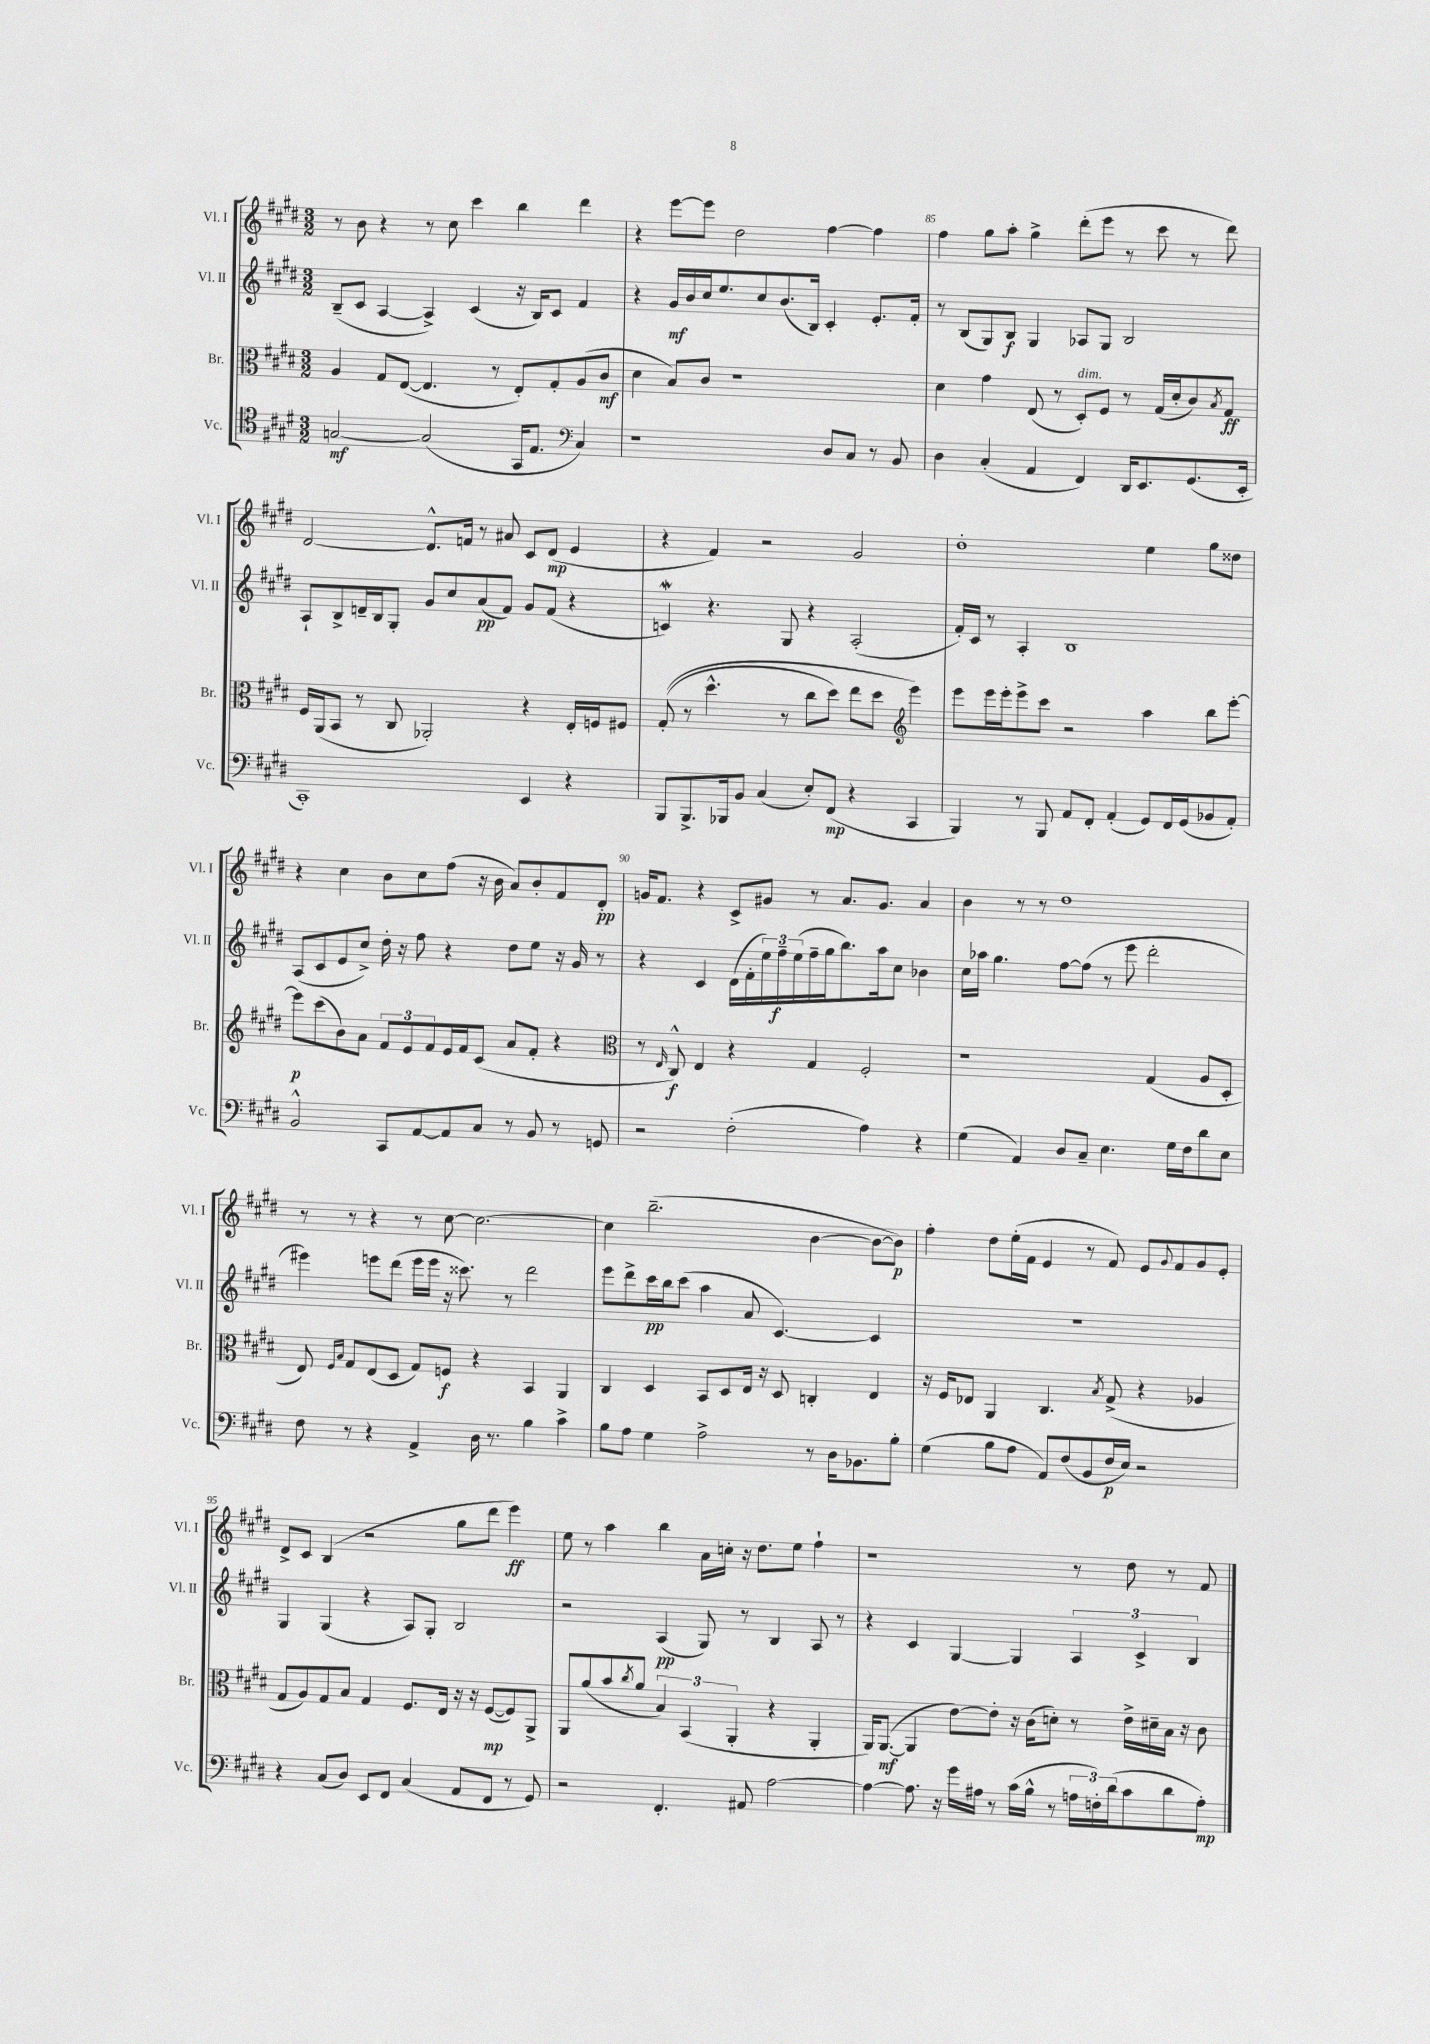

**kern	**kern	**kern	**kern
*staff4	*staff3	*staff2	*staff1
*clefC4	*clefC3	*clefG2	*clefG2
*k[f#c#g#d#]	*k[f#c#g#d#]	*k[f#c#g#d#]	*k[f#c#g#d#]
*M3/2	*M3/2	*M3/2	*M3/2
[2G	4A	(8B~	8r
.	.	8c#	8b
.	8G#	[4A	4r
.	([8E	.	.
(2G]	4.E]	4A^])	8r
.	.	.	8cc#
.	.	(4c#	4ccc#
.	8r	.	.
16GG#	8E')	16r	4bb
8.E	.	16B)	.
.	8G#'	8c#	.
*clefF4	*	*	*
4C#)	(8A	4f#	4ddd#
.	8c#	.	.
=	=	=	=
1r	4d#	4r	4r
.	8B)	16g#	[8eee
.	.	16b	.
.	8c#	16cc#	8eee]
.	.	8.ee	.
.	1r	.	2dd#
.	.	8cc#	.
.	.	(8.b	.
.	.	16B)	.
8D#	.	4c#'	[4ff#
8C#	.	.	.
8r	.	8.e'	4ff#]
8BB	.	.	.
.	.	16f#'	.
=	=	=	=
4D#	4d#	8r	4ff#
.	.	(8B	.
(4C#'	4g#	8G#)	8gg#
.	.	8B	8aa'
4AA	(8E	4G#	4gg#^
.	8r	.	.
4FF#)	8D#')	8A-	(8ddd#'
.	8F#	8G#	8eee
16DD#	8r	2B	8r
8.EE	.	.	.
.	(16G#	.	8ccc#
.	16d#'	.	.
(8.GG#	8c#)	.	8r
.	8qB	.	.
.	8G#	.	8ddd#)
16EE'	.	.	.
=	=	=	=
1CC#')	16F#	8A`	[2d#
.	(16AA	.	.
.	8BB	8B^	.
.	8r	16d~	.
.	.	16B	.
.	8C#	8G#'	.
.	2AA-')	8g#	8.d#^^]
.	.	8cc#	.
.	.	.	16f
.	.	(8a	8r
.	.	8f#)	8a#
4EE	4r	8g#	8c#
.	.	(8f#	(8d#
4r	16E'	4r	4e
.	16F	.	.
.	8F#	.	.
=	=	=	=
8BBB	&((8G#'	4c)	4r
8.BBB^	8r	.	.
.	4.dd#^^	4.r	4f#)
16BBB-	.	.	.
8BB	.	.	.
(4C#	.	.	2r
.	8r	8G#	.
8E')	8cc#	4r	.
(8FF#	8dd#)	.	.
4r	8ee	(2A'	2g#
.	8dd#	.	.
*	*clefG2	*	*
4CC#	4eee&)	.	.
=	=	=	=
4BBB)	8eee	16f#')	1dd#'
.	.	16c#	.
.	16eee	8r	.
.	16eee'	.	.
8r	8eee^	4A'	.
8BBB	8ccc#	.	.
8AA	2r	1B	.
8FF#'	.	.	.
(4AA'	.	.	.
8GG#)	4aa	.	4ee
16FF#	.	.	.
(16GG#	.	.	.
8BB-	8bb	.	8gg#
8AA')	[8eee'	.	8dd##
=	=	=	=
2BB^^	8eee]	(8A	4r
.	(8ccc#	8c#	.
.	8b)	8e	4cc#
.	8a	8cc#^)	.
8CC#	12f#	16dd#'	8b
.	.	16r	.
.	12e	.	.
[8AA	.	8ff#	8cc#
.	12f#	.	.
8AA]	16e	4r	(8ff#
.	16f#	.	.
8C#	(8c#	.	16r
.	.	.	16b
8r	8a	8dd#	8a)
8BB	8f#'	8ee	8b'
8r	4r	16r	8f#
.	.	16g#	.
8GG	.	8r	8d#'
=	=	=	=
*	*clefC3	*	*
2r	8r	4r	16g
.	.	.	8.f#
.	16qqE	.	.
.	8C#^^)	.	.
.	4E	4c#	4r
(2F#'	4r	(16d#	8c#^
.	.	16f#'	.
.	.	24ee)	8g#
.	.	24ff#~	.
.	.	(24ee	.
.	4G#	16ff#~	8r
.	.	16gg#	.
.	.	8.bb)	8.a
4A)	2F#'	.	.
.	.	16aa	8.g#
.	.	8cc#	.
4r	.	4b-	4a
=	=	=	=
(4G#	1r	16cc#	4b
.	.	16aa-	.
.	.	4.gg#	.
4AA)	.	.	8r
.	.	.	8r
8D#	.	[8ff#	1dd#
8C#~	.	(8ff#]	.
4.E	.	8r	.
.	.	8eee	.
.	(4G#	2ddd#'	.
16G#	.	.	.
16F#	.	.	.
8d#	8A	.	.
8E	8D#'	.	.
=	=	=	=
8F#	8E)	4eee#)	8r
.	16qqF#	.	.
.	16qqB	.	.
8r	8G#	.	8r
4r	(8E	8eee	4r
.	8D#	(8ddd#	.
4AA^	8G#)	16eee	8r
.	.	16eee	.
.	8F	16r	[8cc#
.	.	8.ccc##)	.
16D#	4r	.	2.cc#_
8.r	.	.	.
.	.	8r	.
4B	4BB	2ddd#	.
4c#^	4AA	.	.
=	=	=	=
8B	4C#	8eee	4cc#]
8A	.	8ddd#^	.
4G#	4D#	16ccc#	(2.bb~
.	.	16bb	.
.	.	(8ccc#	.
2A^	8BB	4aa	.
.	8D#	.	.
.	16E	8a	.
.	16r	.	.
.	8D#	[4.c#)	.
8r	4C'	.	[4b
16D#	.	.	.
8.BB-	.	.	.
.	4E	4c#]	8b_
8B'	.	.	8b])
=	=	=	=
(4G#	16r	1.r	4ff#'
.	16F#	.	.
.	8E-	.	.
8B	4AA	.	8dd#
8A	.	.	(16ee'
.	.	.	16f#
8AA)	4.C#	.	4e
(8F#	.	.	.
8BB	.	.	8r
.	8qB	.	.
16F#	(8G#^	.	8f#)
16E)	.	.	.
2r	4r	.	8e
.	.	.	8qqg#
.	.	.	8f#
.	4A-	.	8g#
.	.	.	8e'
=	=	=	=
4r	8G#	4G#	8d#^
.	8A)	.	8c#
(8C#	8G#	(4G#	(4B
8D#)	8B	.	.
8EE	4G#	4r	2r
8FF#	.	.	.
(4C#	8.F#	8A)	.
.	.	8G#'	.
.	16E	.	.
8AA	16r	2B	8gg#
.	16r	.	.
8FF#	([8F#	.	8ddd#
8r	8F#])	.	4eee)
8GG#)	8AA^	.	.
=	=	=	=
2r	8AA	2r	8ee
.	(8a	.	8r
.	8b	.	4aa
.	8qcc#	.	.
.	8a	.	.
4.FF#'	6B)	(4A	4bb
.	(6BB	.	.
.	.	8G#)	16a
.	.	.	16cc'
.	6AA'	.	.
8AA#	.	8r	16r
.	.	.	8.dd#
[2A	4r	4B	.
.	.	.	8ee
.	4AA'	8A	4ff#`
.	.	8r	.
=	=	=	=
4A_	16AA)	4r	1r
.	([8.AA	.	.
8.A]	4AA]	4c#	.
16r	.	.	.
16g#	[8e)	[4G#	.
16A#	.	.	.
8r	8e']	.	.
(16c#	16r	4G#]	.
16B^^	(16c#	.	.
8r	8d')	.	.
24A	8r	6A	8r
24F')	.	.	.
(24d#	.	.	.
8c#	16e^	.	8dd#
.	.	6c#^	.
.	16d#~	.	.
8d#	16B	.	8r
.	16r	.	.
.	.	6B	.
8A')	8c#	.	8f#
==	==	==	==
*-	*-	*-	*-
